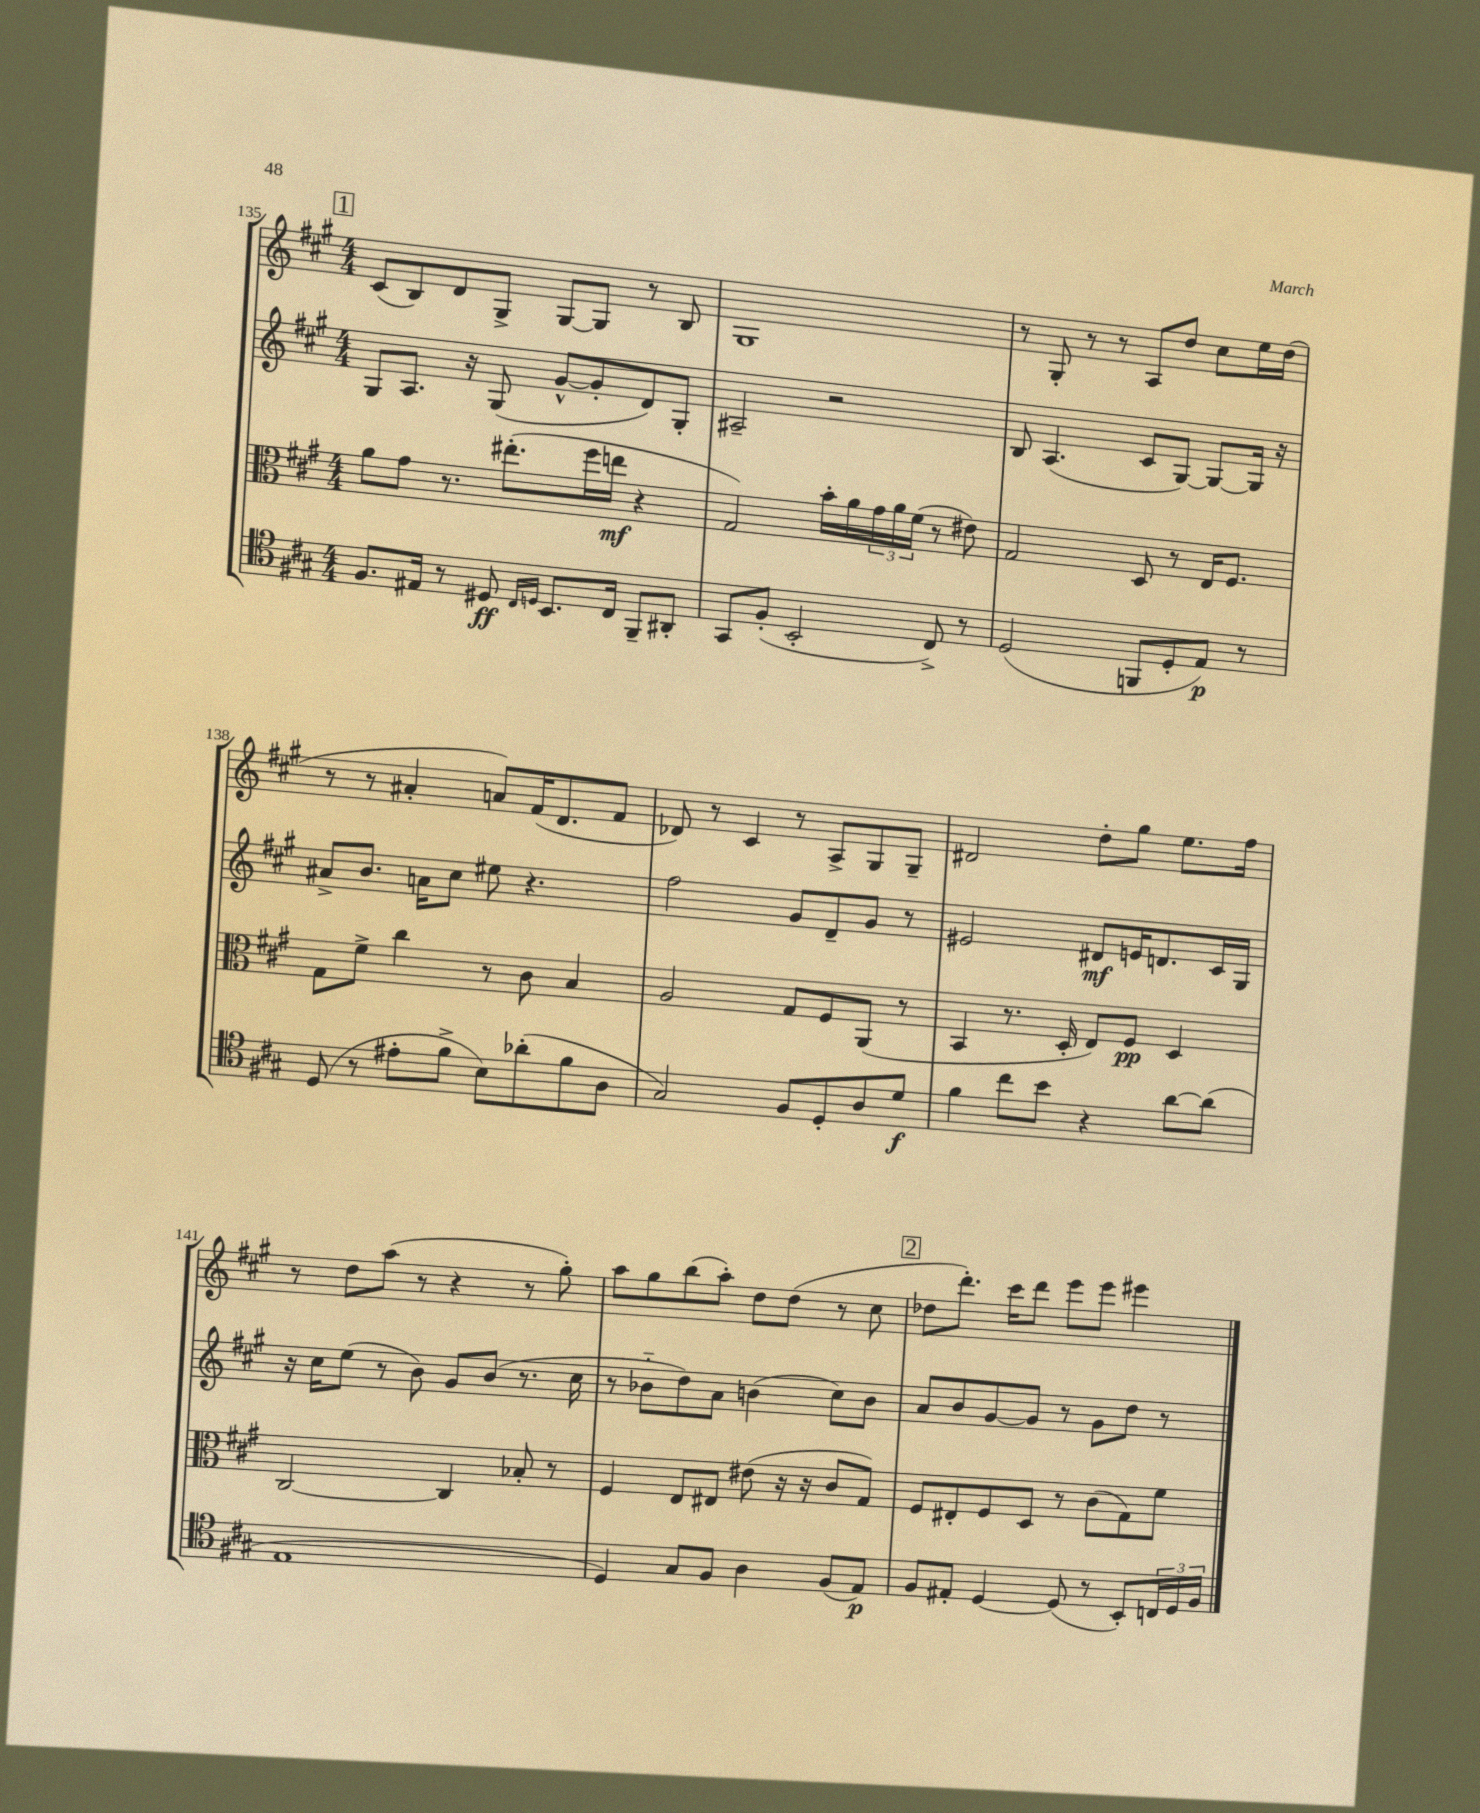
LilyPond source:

<<
\new StaffGroup <<
\new Staff = "s0" {
    \clef treble \key a \major \numericTimeSignature \time 4/4
    \mark \markup { \box "1" } cis'8( b8) d'8 gis8-> gis8~ gis8 r8 b8 |
    gis1 |
    r8 gis8-. r8 r8 a8 d''8 cis''8 e''16 d''16( |
    r8 r8 ais'4-. a'8) fis'16( d'8. fis'8 |
    des'8) r8 cis'4 r8 a8-> gis8 gis8-- |
    dis'2 d''8-. gis''8 e''8. fis''16 |
    r8 d''8 a''8( r8 r4 r8 gis''8-.) |
    a''8 gis''8 b''8( a''8-.) d''8 d''8( r8 cis''8 |
    \mark \markup { \box "2" } des''8 d'''8.-.) cis'''16 d'''8 e'''8 e'''8 eis'''4 \bar "|." |
}
\new Staff = "s1" {
    \clef treble \key a \major \numericTimeSignature \time 4/4
    \mark \markup { \box "1" } gis8 a8. r16 gis8( gis'8~-^ gis'8-. d'8) gis8-. |
    ais2-- r2 |
    b8 a4.( cis'8 gis8~) gis8~ gis16 r16 |
    ais'8-> b'8. a'16 cis''8 eis''8 r4. |
    fis''2 gis'8 d'8-- gis'8 r8 |
    eis'2 dis'8\mf e'16 d'8. cis'16 gis16 |
    r16 cis''16 e''8( r8 b'8) gis'8 b'8( r8. cis''16 |
    r8 bes'8-_ d''8) a'8 b'4( cis''8) b'8 |
    \mark \markup { \box "2" } a'8 b'8 gis'8~ gis'8 r8 gis'8 d''8 r8 \bar "|." |
}
\new Staff = "s2" {
    \clef alto \key a \major \numericTimeSignature \time 4/4
    \mark \markup { \box "1" } a'8 gis'8 r8. eis''8.-.( fis''16 e''16\mf r4 |
    gis2) b'16-. a'16 \tuplet 3/2 { gis'16 a'16 fis'16( } r8 eis'8) |
    gis2 d8 r8 e16 fis8. |
    gis8 fis'8-> cis''4 r8 cis'8 b4 |
    a2 gis8 fis8 a,8( r8 |
    b,4 r8. d16-. e8) fis8\pp d4 |
    cis2~ cis4 bes8-. r8 |
    fis4 e8 eis8 eis'8( r16 r16 cis'8 gis8) |
    \mark \markup { \box "2" } fis8 eis8-. fis8 d8 r8 cis'8( gis8) fis'8 \bar "|." |
}
\new Staff = "s3" {
    \clef tenor \key a \major \numericTimeSignature \time 4/4
    \mark \markup { \box "1" } fis8. eis16 r8 dis8\ff \grace { cis16 d16 } b,8. cis16 fis,8-- ais,8-. |
    gis,8 fis8-.( b,2-. cis8->) r8 |
    d2( f,8 d8-. e8\p) r8 |
    d8( r8 eis'8-. fis'8-> b8) aes'8-.( fis'8 a8 |
    gis2) fis8 d8-. a8 d'8\f |
    fis'4 cis''8 b'8 r4 a'8~ a'8( |
    e1 |
    d4) gis8 fis8 a4 fis8( e8\p) |
    \mark \markup { \box "2" } fis8 eis8-. d4~ d8( r8 b,8-.) \tuplet 3/2 { c16 d16 fis16 } \bar "|." |
}
>>
>>
\layout { \context { \Score currentBarNumber = #135 } }
